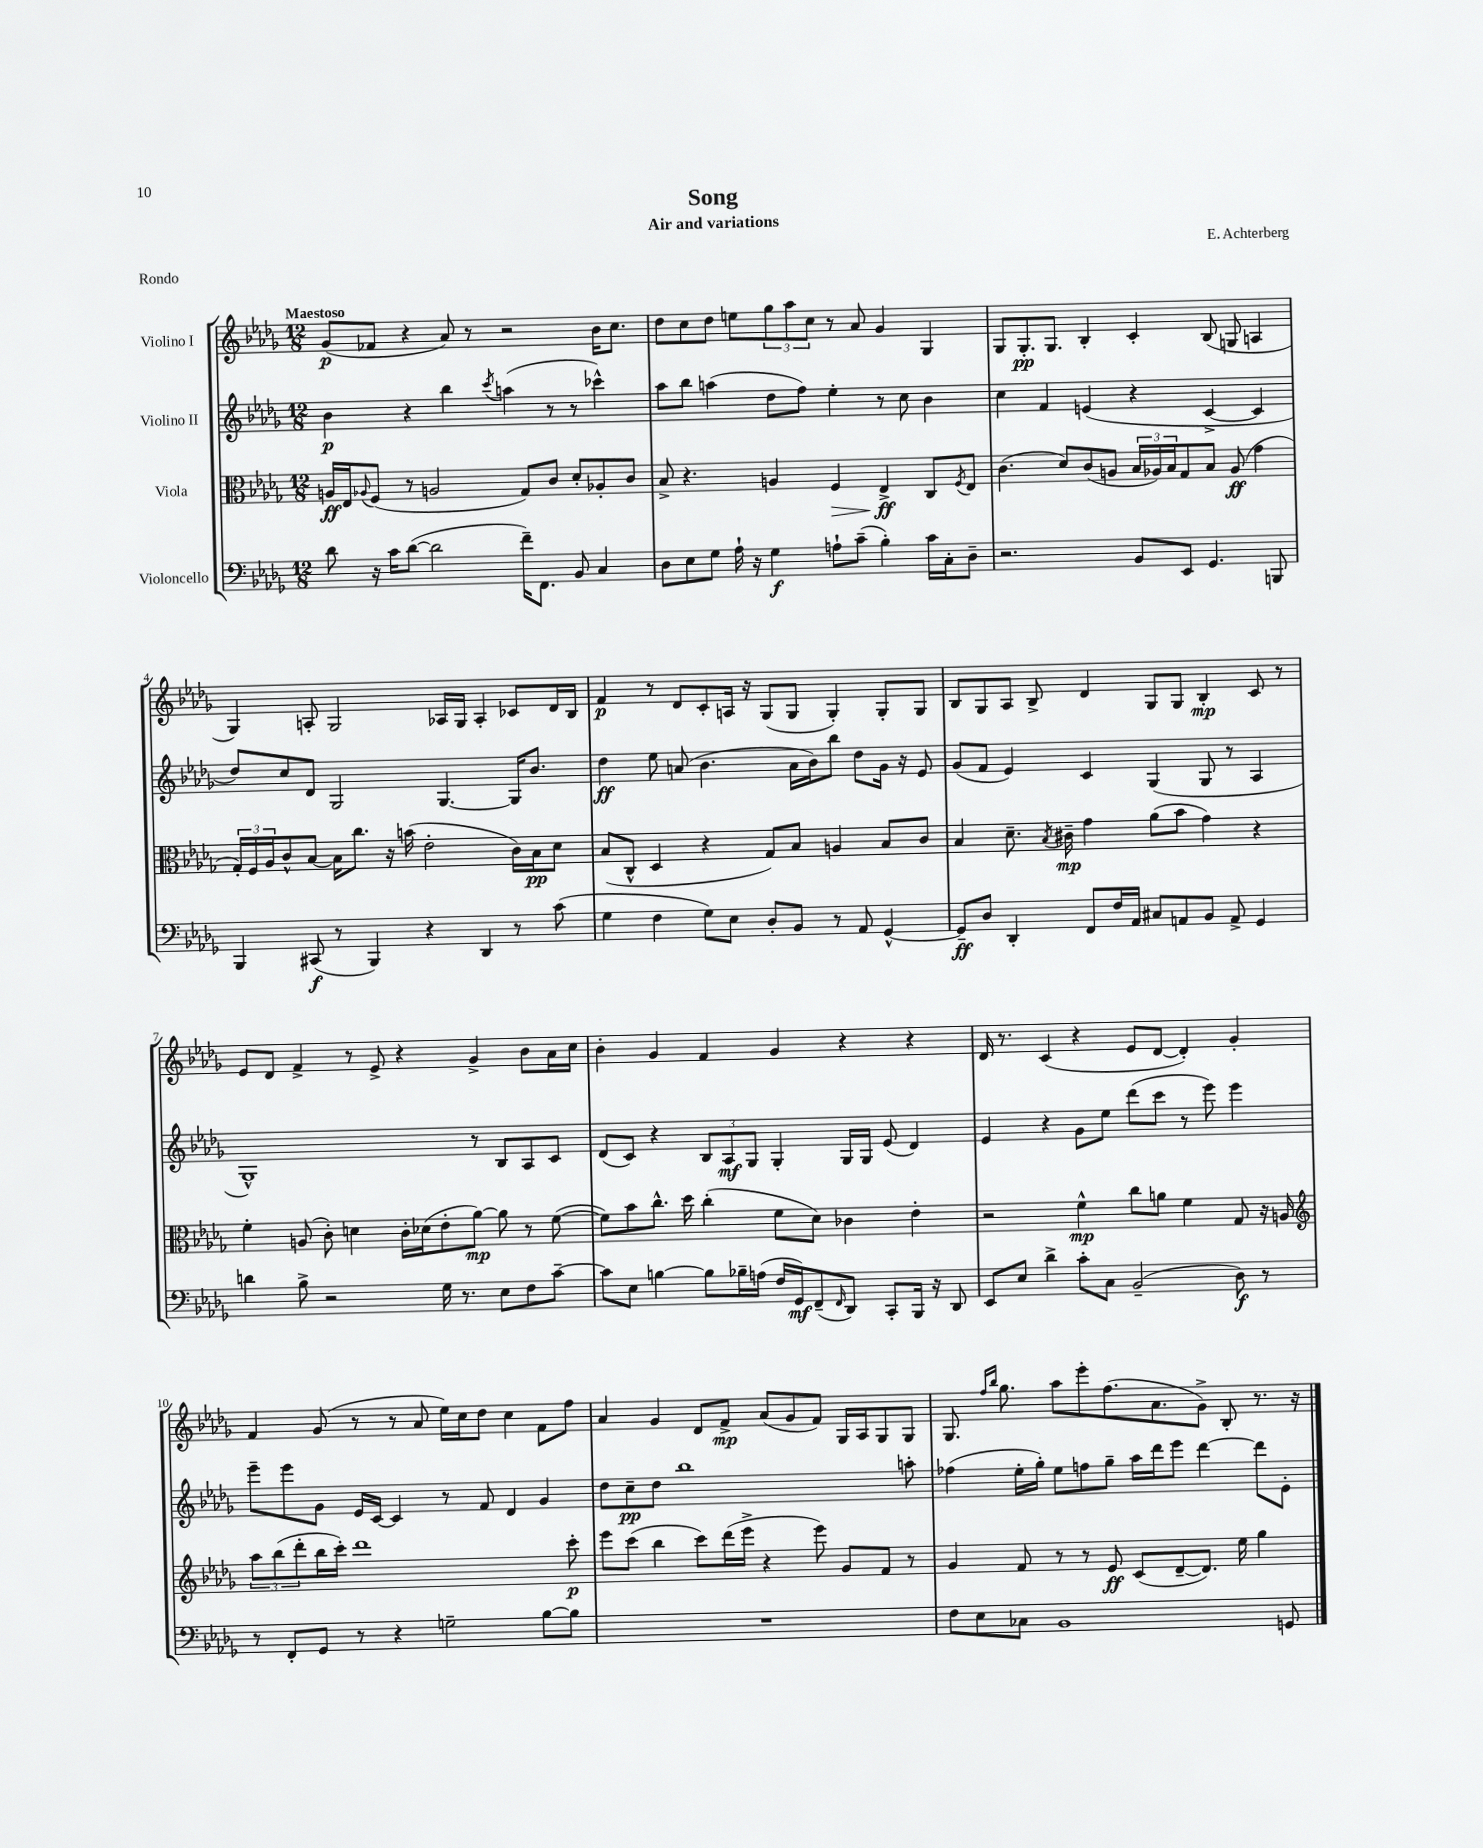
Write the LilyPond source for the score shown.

\header { title = "Song" composer = "E. Achterberg" subtitle = "Air and variations" piece = "Rondo" }
<<
\new StaffGroup <<
\new Staff = "s0" \with { instrumentName = "Violino I" } {
    \clef treble \key des \major \numericTimeSignature \time 12/8 \tempo "Maestoso"
    ges'8\p( fes'8 r4 aes'8) r8 r2 bes'16 c''8. |
    des''8 c''8 des''8 e''8 \tuplet 3/2 { ges''8 aes''8 c''8 } r8 aes'8 ges'4 ges4 |
    ges8 ges8.-.\pp ges8. bes4-. c'4-. bes8( g8 a4 |
    ges4) a8-. ges2 aes16 ges16 aes4-. ces'8 des'16 bes16 |
    f'4\p r8 des'8 c'8-. a16 r16 ges8( ges8 ges4-.) ges8-. ges8 |
    bes8 ges8 aes8 bes8-> des'4 ges8 ges8 bes4-.\mp c'8 r8 |
    ees'8 des'8 f'4-> r8 ees'8-> r4 ges'4-> bes'8 aes'16 c''16 |
    bes'4-. ges'4 f'4 ges'4 r4 r4 |
    des'16 r8. c'4( r4 ees'8 des'8~ des'4-.) ges'4-. |
    f'4 ges'8( r8 r8 aes'8 ees''16) c''16 des''8 c''4 f'8 f''8 |
    aes'4 ges'4 des'8 f'8->\mp aes'8( ges'8 f'8) ges16 aes16 ges8 ges8 |
    ges8. \grace { f''16 bes''16 } ges''8. aes''8 ees'''8-. f''8.( aes'8. ges'8->) bes8-. r8. r16 \bar "|." |
}
\new Staff = "s1" \with { instrumentName = "Violino II" } {
    \clef treble \key des \major \numericTimeSignature \time 12/8
    bes'4\p r4 bes''4 \acciaccatura { c'''8 } a''4( r8 r8 ces'''4-^) |
    aes''8 bes''8 a''4( des''8 f''8) ees''4-. r8 c''8 bes'4 |
    c''4 f'4 e'4( r4 c'4~-> c'4 |
    des''8) c''8 des'8 ges2 ges4.~ ges16 bes'8. |
    des''4\ff ees''8 a'8( bes'4. a'16 bes'16) bes''8 des''8 ges'16 r16 ees'8 |
    ges'8( f'8 ees'4) c'4 ges4( ges8 r8 aes4 |
    ges1-^) r8 bes8 aes8 c'8 |
    des'8( c'8) r4 \tuplet 3/2 { bes8 aes8\mf ges8 } ges4-. ges16 ges16 ees'8( des'4) |
    ees'4 r4 ges'8 ees''8 des'''8( c'''8 r8 ees'''8) ees'''4 |
    ees'''8-- ees'''8 ges'8 ees'16 c'16~ c'4 r8 f'8 des'4 ges'4 |
    des''8 c''8--\pp des''8 bes''1 a''8-. |
    fes''4( ees''16-. ges''16-.) ees''8 f''8 ges''8-- aes''16 des'''16 ees'''8 des'''4~ des'''8 ees'8-. \bar "|." |
}
\new Staff = "s2" \with { instrumentName = "Viola" } {
    \clef alto \key des \major \numericTimeSignature \time 12/8
    a16\ff ees16 \appoggiatura { aes8 } f8( r8 a2 ges8) c'8 des'8-. aes8-. c'8 |
    bes8-> r4. a4 f4\> ees4->\ff\! c8 \acciaccatura { f8 } ees8 |
    c'4.( des'8) c'8( a8 \tuplet 3/2 { bes16 aes16) bes16 } ges8 bes8 aes8\ff( ges'4 |
    \tuplet 3/2 { ges16-.) f16 aes16 } c'8-^ bes8~ bes16 c''8. r16 b'16( ees'2-. c'16) bes16\pp des'8 |
    bes8( c8-^ des4 r4 ges8) bes8 a4 bes8 c'8 |
    bes4 des'8.-- \acciaccatura { bes8 } cis'16--\mp ges'4 aes'8( bes'8 ges'4) r4 |
    f'4-. a8( c'8-.) d'4 c'16-. des'16( ees'8-. aes'8~\mp) aes'8 r8 f'8~( |
    f'8) bes'8 c''8.-^ des''16 c''4-.( f'8 des'8) ces'4 ees'4-. |
    r2 f'4-^\mp c''8 a'8 f'4 ges8 r16 a16 |
    \clef treble \tuplet 3/2 { aes''8 bes''8( des'''8-. } bes''16 c'''16-.) des'''1 c'''8-.\p |
    ees'''8 c'''8( bes''4 c'''8) des'''16( ees'''16-> r4 ees'''8) ges'8 f'8 r8 |
    ges'4 f'8 r8 r8 ees'8\ff c'8( des'8~-- des'8.) ees''16 ges''4 \bar "|." |
}
\new Staff = "s3" \with { instrumentName = "Violoncello" } {
    \clef bass \key des \major \numericTimeSignature \time 12/8
    des'8 r16 c'16 des'8~( des'2 f'16--) f,8. bes,8 c4 |
    des8 ees8 ges8 aes16-! r16 ges4\f a8-! c'8--( bes4-.) c'16 c16-. des8-- |
    r2. bes,8 ees,8 ges,4. b,,8 |
    bes,,4 cis,8\f( r8 bes,,4) r4 des,4 r8 c'8( |
    ges4 f4 ges8) ees8 des8-. bes,8 r8 aes,8 ges,4~-^ |
    ges,8--\ff des8 des,4-. f,8 f16 aes,16 cis8 a,8 bes,8 a,8-> ges,4 |
    d'4 bes8-> r2 ges16 r8. ees8 f8 c'8~-- |
    c'8 ees8 b4~ b8 bes16-- a16( f16 ges,16\mf) f,8--( \grace { f,16 } des,8) c,8-. bes,,16 r16 des,8 |
    ees,8 ees8 des'4-> c'8-. c8 bes,2--( des8\f) r8 |
    r8 f,8-. ges,8 r8 r4 g2-- bes8~ bes8 |
    R1. |
    f8 ees8 ces8 bes,1 g,8 \bar "|." |
}
>>
>>
